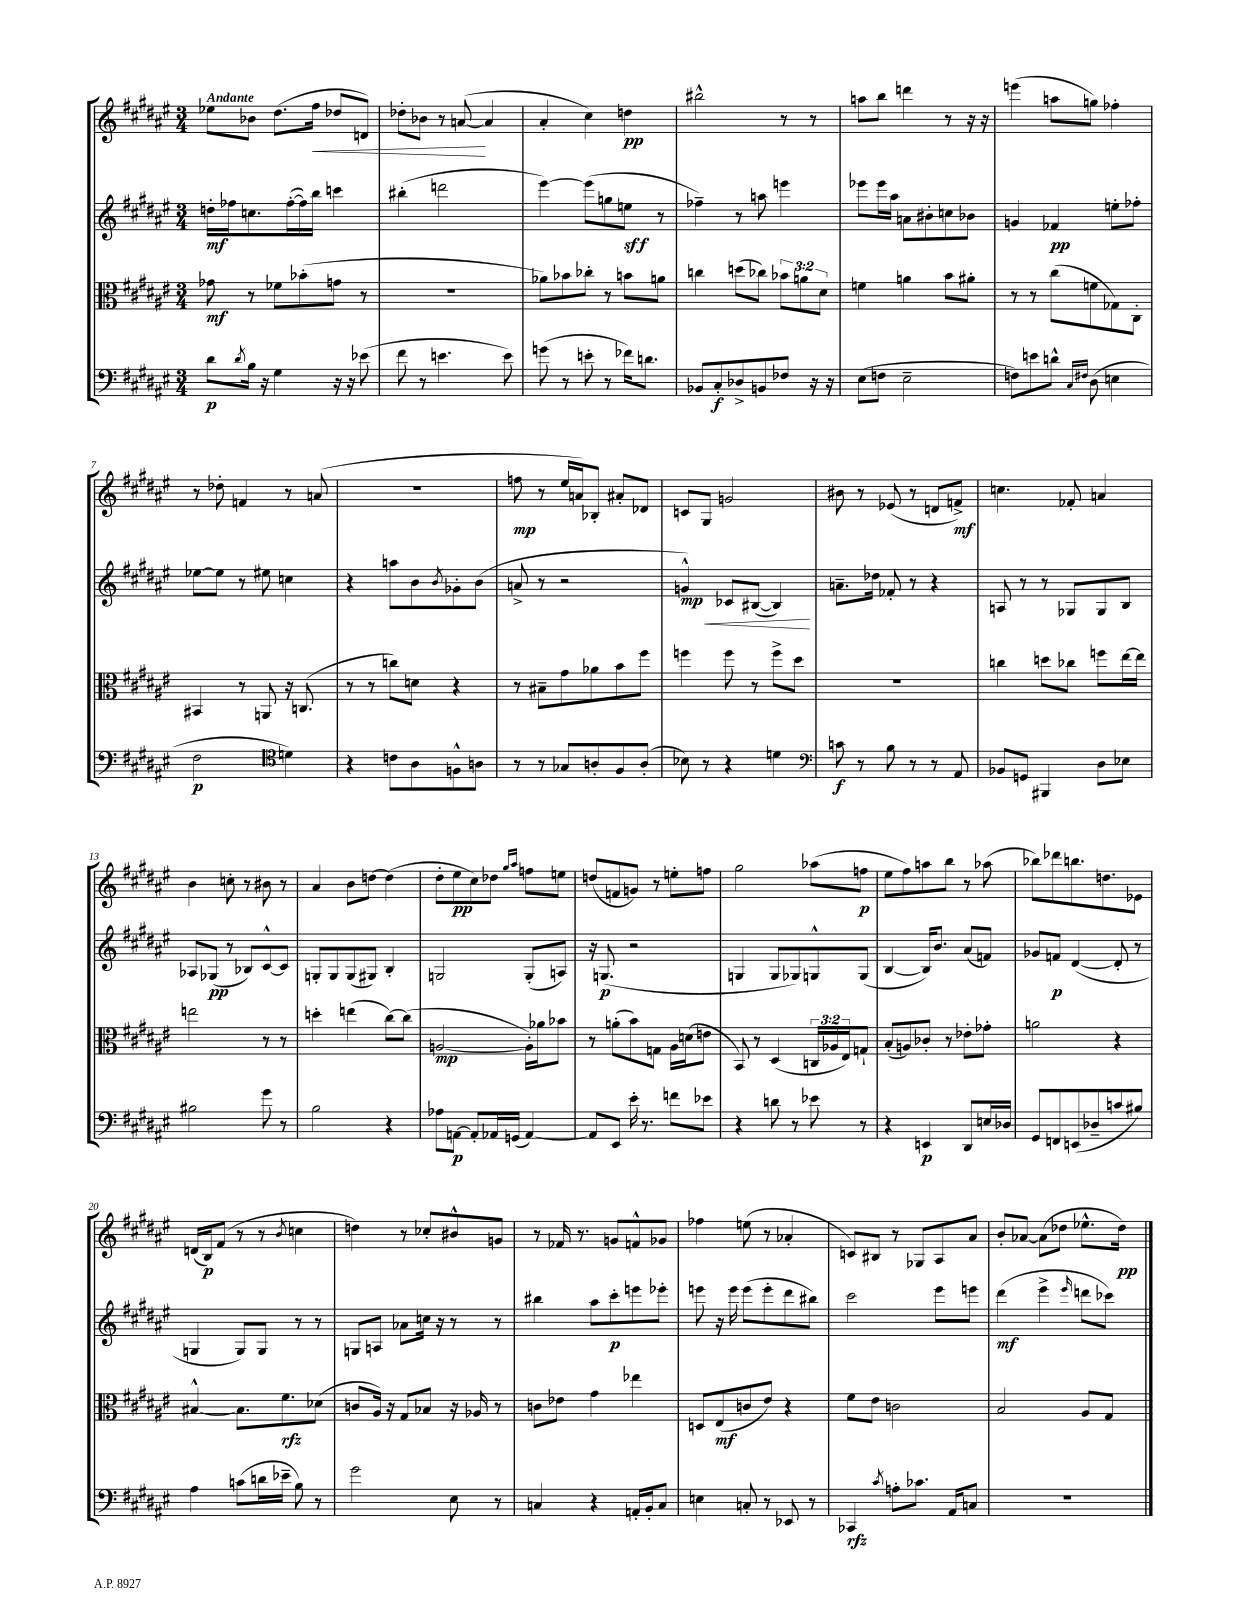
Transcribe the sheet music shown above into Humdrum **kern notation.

**kern	**dynam	**kern	**dynam	**kern	**dynam	**kern	**dynam
*part4	*part4	*part3	*part3	*part2	*part2	*part1	*part1
*staff4	*staff4	*staff3	*staff3	*staff2	*staff2	*staff1	*staff1
*clefF4	*	*clefC3	*	*clefG2	*	*clefG2	*
*k[f#c#g#d#a#e#]	*	*k[f#c#g#d#a#e#]	*	*k[f#c#g#d#a#e#]	*	*k[f#c#g#d#a#e#]	*
*M3/4	*	*M3/4	*	*M3/4	*	*M3/4	*
=1	=1	=1	=1	=1	=1	=1	=1
!	!	!	!	!	!	!LO:TX:a:B:t=Andante	!
8d#\L	p	8g-X\	mf	16ddn'\LL	mf	8ee-X\L	.
.	.	.	.	16ff-X\J	.	.	.
8qd#/	.	.	.	.	.	.	.
16B\Jk	.	8r	.	8.ccn\	.	8b-X\J	.
16r	.	.	.	.	.	.	.
4G#\	.	8f-X\L	.	.	.	(8.dd#\L	.
.	.	.	.	([16ff-'\L	.	.	.
.	.	(8b-X'\	.	16ff-\])	.	.	.
!	!	!	!	!	!	!	!LO:HP:b
.	.	.	.	16bb\JJ	.	16ff#\Jk	<
16r	.	8gn\J	.	4cccn\	.	8dd-X/L	.
16r	.	.	.	.	.	.	.
(8e-X\	.	8r	.	.	.	8dn/J)	.
=2	=2	=2	=2	=2	=2	=2	=2
8f#\	.	2.r	.	(4bb#X'\	.	8dd-X'\L	.
8r	.	.	.	.	.	8b-X\J	.
4.en\	.	.	.	2dddn\	.	8r	.
.	.	.	.	.	.	([8an/	.
.	.	.	.	.	.	4a/]	[
8e\)	.	.	.	.	.	.	.
=3	=3	=3	=3	=3	=3	=3	=3
(8gn\	.	8a-X\L)	.	[4eee#\)	.	4a#'/	.
8r	.	8b-X\	.	.	.	.	.
8en'\	.	8cc-X'\J	.	(8eee#\L]	.	4cc#\)	.
8r	.	8r	.	8ggn\	.	.	.
16f-X\KL)	.	8bn\L	.	8een\J	sff	4ddn\	pp
8.dn\J	.	.	.	.	.	.	.
.	.	8an\J	.	8r	.	.	.
=4	=4	=4	=4	=4	=4	=4	=4
8BB-X/L	.	4ccn\	.	4ff-X~\)	.	2bb#X^^\	.
8C#'/	f	.	.	.	.	.	.
8D-X^/	.	(8ddn\L	.	8r	.	.	.
8BBn/	.	8cc-X\J)	.	8aan\	.	.	.
8F-X/J	.	12b-X\L	.	4eeen\	.	8r	.
.	.	12an\	.	.	.	.	.
16r	.	.	.	.	.	8r	.
.	.	12d#\J	.	.	.	.	.
16r	.	.	.	.	.	.	.
=5	=5	=5	=5	=5	=5	=5	=5
(8E#\L	.	4fn\	.	8eee-X\L	.	8aan\L	.
8Fn\J	.	.	.	16eee-\L	.	8bb\J	.
.	.	.	.	16aa#\JJ	.	.	.
2E#~\	.	4an\	.	8an\L	.	4dddn\	.
.	.	.	.	8b#X'\	.	.	.
.	.	8b\L	.	8ccn\	.	8r	.
.	.	8a#X'\J	.	8b-X\J	.	16r	.
.	.	.	.	.	.	16r	.
=6	=6	=6	=6	=6	=6	=6	=6
8Fn\L)	.	8r	.	4gn/	.	(4eeen\	.
8en\	.	8r	.	.	.	.	.
8dn^^\J	.	(8cc#\L	.	4f-X/	pp	8aan\L	.
16qqC#/LL	.	.	.	.	.	.	.
16qqF#X/JJ	.	.	.	.	.	.	.
(8D#\	.	8fn\	.	.	.	8ggn\J)	.
4En\	.	8G-X\)	.	8een'\L	.	4ff-X'\	.
.	.	8C#'\J	.	8ff-X'\J	.	.	.
!!LO:LB:g=z
=7	=7	=7	=7	=7	=7	=7	=7
2F#\	p	4BB#X/	.	[8ee-X\L	.	8r	.
.	.	.	.	8ee-\J]	.	8dd-X'\	.
.	.	8r	.	8r	.	4fn/	.
.	.	8AAn/	.	8ee#X\	.	.	.
*clefC4	*	*	*	*	*	*	*
4dn\)	.	16r	.	4ccn\	.	8r	.
.	.	(8.Cn/	.	.	.	.	.
.	.	.	.	.	.	(8an/	.
=8	=8	=8	=8	=8	=8	=8	=8
4r	.	8r	.	4r	.	2.r	.
.	.	8r	.	.	.	.	.
8cn\L	.	8ccn\L)	.	8aan\L	.	.	.
8A#\	.	8dn\J	.	8b\	.	.	.
.	.	.	.	8qb/	.	.	.
8Fn^^\	.	4r	.	8g-X'\	.	.	.
8An\J	.	.	.	(8b\J	.	.	.
=9	=9	=9	=9	=9	=9	=9	=9
8r	.	8r	.	8an^/	.	8ffn\	mp
8r	.	8B#X~\L	.	8r	.	8r	.
8G-X/L	.	8g#\	.	2r	.	16ee#/LL	.
.	.	.	.	.	.	16an/J)	.
8An'/	.	8a-X\	.	.	.	8B-X'/J	.
8F#/	.	8b\	.	.	.	8a#X'/L	.
(8A'/J	.	8ff#\J	.	.	.	8d-X/J	.
=10	=10	=10	=10	=10	=10	=10	=10
!	!	!	!	!	!LO:HP:b	!	!
8B-X\)	.	4ffn\	.	4gn^^/)	< mp	8cn/L	.
8r	.	.	.	.	.	8G#/J	.
4r	.	8ff\	.	8c-X/L	.	2gn/	.
.	.	8r	.	([8B#X/J	.	.	.
4dn\	.	8ff^\L	.	4B#/])	.	.	.
.	.	8dd#\J	.	.	.	.	.
.	.	.	.	.	[	.	.
=11	=11	=11	=11	=11	=11	=11	=11
*clefF4	*	*	*	*	*	*	*
8cn\	f	2.r	.	8.an~\L	.	8b#X\	.
8r	.	.	.	.	.	8r	.
.	.	.	.	16dd-X\Jk	.	.	.
8B\	.	.	.	8f-X'/	.	(8e-X/	.
8r	.	.	.	8r	.	8r	.
8r	.	.	.	4r	.	8dn/L	.
8AA#/	.	.	.	.	.	8fn^/J)	mf
=12	=12	=12	=12	=12	=12	=12	=12
8BB-X/L	.	4ccn\	.	8An/	.	4.ccn\	.
8GGn/J	.	.	.	8r	.	.	.
4BBB#X/	.	8ddn\L	.	8r	.	.	.
.	.	8cc-X\J	.	8G-X/L	.	8f-X'/	.
8D#\L	.	8ffn\L	.	8G-/	.	4an/	.
8E-X\J	.	[16ee#\L	.	8B/J	.	.	.
.	.	16ee#\JJ]	.	.	.	.	.
!!LO:LB:g=z
=13	=13	=13	=13	=13	=13	=13	=13
2B#X\	.	2een\	.	8A-X/L	.	4b\	.
.	.	.	.	(8G-X/J	pp	.	.
.	.	.	.	8r	.	8ccn'\	.
.	.	.	.	8B-X/L)	.	8r	.
8g#\	.	8r	.	[8c#^^/	.	8b#X\	.
8r	.	8r	.	8c#/J]	.	8r	.
=14	=14	=14	=14	=14	=14	=14	=14
2B\	.	4ddn'\	.	8Gn'/L	.	4a#/	.
.	.	.	.	8G/	.	.	.
.	.	(4een\	.	(8G/	.	8b\L	.
.	.	.	.	8G#X/J)	.	[8ddn\J	.
4r	.	[8cc#\L)	.	4B'/	.	(4dd\]	.
.	.	(8cc#\J]	.	.	.	.	.
=15	=15	=15	=15	=15	=15	=15	=15
8A-X\L	.	[2An/	mp	2Gn/	.	8dd#'\L	.
[8AAn\J	p	.	.	.	.	8ee#\	pp
8AA'/L]	.	.	.	.	.	8cc#\)	.
16AA-X/L	.	.	.	.	.	8dd-X\J	.
(16GGn/JJ	.	.	.	.	.	.	.
.	.	.	.	.	.	16qqgg#/LL	.
.	.	.	.	.	.	16qqaa#/JJ	.
[4AA-/)	.	16A'\LL])	.	(8G'/L	.	8ffn\L	.
.	.	16a-X\J	.	.	.	.	.
.	.	8b-X\J	.	8An/J)	.	8een\J	.
=16	=16	=16	=16	=16	=16	=16	=16
8AA-/L]	.	8r	.	16r	.	(8ddn/L	.
.	.	.	.	(8.Gn/	p	.	.
8EE#/J	.	(8an'\L	.	.	.	8fn/	.
16e#'\	.	8b\)	.	2r	.	8gn/J)	.
8.r	.	.	.	.	.	.	.
.	.	8Gn\J	.	.	.	8r	.
8fn\L	.	16A#\LL	.	.	.	8een'\L	.
.	.	(16dn\J	.	.	.	.	.
8e-X\J	.	8en\J	.	.	.	8ffn\J	.
=17	=17	=17	=17	=17	=17	=17	=17
4r	.	8BB/)	.	4Gn/	.	2gg#\	.
.	.	8r	.	.	.	.	.
8dn\	.	(4D#/	.	8G/L	.	.	.
8r	.	.	.	8G-X/)	.	.	.
8e-X\	.	24Cn/LL	.	8Gn^^/	.	(8aa-X\L	.
.	.	24A-X/	.	.	.	.	.
.	.	24E#/J)	.	.	.	.	.
8r	.	8Gn`/J	.	(8G/J	.	8ffn\J	p
=18	=18	=18	=18	=18	=18	=18	=18
4r	.	(8B'/L	.	[4B/	.	8ee#\L	.
.	.	8An/)	.	.	.	8ff#\)	.
4EEn/	p	8c-X'/J	.	16B/KL])	.	8aan\	.
.	.	.	.	8.b/J	.	.	.
.	.	8r	.	.	.	8bb\J	.
8DD#/L	.	8e-X'\L	.	(8a#/L	.	8r	.
16En/L	.	8g-X'\J	.	8fn/J)	.	(8aa-X\	.
16D-X/JJ	.	.	.	.	.	.	.
=19	=19	=19	=19	=19	=19	=19	=19
8GG#/L	.	2an\	.	8g-X/L	.	8bb-X\L)	.
8FFn/	.	.	.	8fn/J	p	8ddd-X\	.
(8EEn/	.	.	.	([4d#/	.	8.bbn\	.
8D-X~/	.	.	.	.	.	.	.
.	.	.	.	.	.	8.ddn\	.
8cn/	.	4r	.	8d#'/]	.	.	.
8B#X/J)	.	.	.	8r	.	8e-X\J	.
!!LO:LB:g=z
=20	=20	=20	=20	=20	=20	=20	=20
4A#\	.	[4B#X^^/	.	4Gn/	.	(16dn/LL	.
.	.	.	.	.	.	16B/J)	p
.	.	.	.	.	.	(8f#/J	.
(8cn\L	.	8.B#\L]	.	8G/L)	.	8r	.
16dn\L	.	.	.	8G/J	.	8r	.
16e-X~\JJ	.	8.f#\	rfz	.	.	.	.
.	.	.	.	.	.	8qb/	.
8B\)	.	.	.	8r	.	4ccn\	.
8r	.	(8d-X\J	.	8r	.	.	.
=21	=21	=21	=21	=21	=21	=21	=21
2g#\	.	8cn/L	.	8Gn/L	.	4ddn\)	.
.	.	16A#/Jk)	.	8An/J	.	.	.
.	.	16r	.	.	.	.	.
.	.	8G#/L	.	8a-X\L	.	8r	.
.	.	8B-X/J	.	16ccn\Jk	.	8cc-X'/L	.
.	.	.	.	16r	.	.	.
8E#\	.	16r	.	8r	.	8b#X^^/	.
.	.	16A-X/	.	.	.	.	.
8r	.	8r	.	8r	.	8gn/J	.
=22	=22	=22	=22	=22	=22	=22	=22
4Cn/	.	8cn\L	.	4bb#X\	.	8r	.
.	.	8e-X\J	.	.	.	16f-X/	.
.	.	.	.	.	.	8.r	.
4r	.	4g#\	.	8aa#\L	.	.	.
.	.	.	.	8ccc#'\	p	8gn/L	.
16AAn'/LL	.	4ee-X\	.	8eeen\	.	8fn^^/	.
16BB'/J	.	.	.	.	.	.	.
8C/J	.	.	.	8eee-X'\J	.	8g-X/J	.
=23	=23	=23	=23	=23	=23	=23	=23
4En\	.	8Dn/L	.	8eeen\	.	4ff-X\	.
.	.	(8E#/	mf	16r	.	.	.
.	.	.	.	16eee\	.	.	.
8Cn'/	.	8cn/	.	(8eee\L	.	(8een\	.
8r	.	8e#/J)	.	8eee'\	.	8r	.
8EE-X/	.	4r	.	8ddd#\	.	4a-X'/	.
8r	.	.	.	8bb#X\J)	.	.	.
=24	=24	=24	=24	=24	=24	=24	=24
4CC-X/	rfz	8f#\L	.	2ccc#\	.	8cn/L)	.
.	.	8e#\J	.	.	.	8B#X/J	.
8qc#/	.	.	.	.	.	.	.
8An'\L	.	2cn\	.	.	.	8r	.
8.c-X\J	.	.	.	.	.	8G-X/L	.
.	.	.	.	8eee#\L	.	8A#/	.
16AA#/KL	.	.	.	.	.	.	.
8Cn/J	.	.	.	8eeen\J	.	8a#/J	.
=25	=25	=25	=25	=25	=25	=25	=25
2.r	.	2B/	.	(4ddd#\	mf	8b'/L	.
.	.	.	.	.	.	[8a-X/J	.
.	.	.	.	4eee#^\	.	(8a-\L]	.
.	.	.	.	.	.	8dd-X\J	.
.	.	.	.	16qqeee#/	.	.	.
.	.	8A#/L	.	8dddn\L	.	8.ee-X^^\L	.
.	.	8G#/J	.	8ccc-X\J)	.	.	.
.	.	.	.	.	.	16dd-\Jk)	pp
==	==	==	==	==	==	==	==
*-	*-	*-	*-	*-	*-	*-	*-
